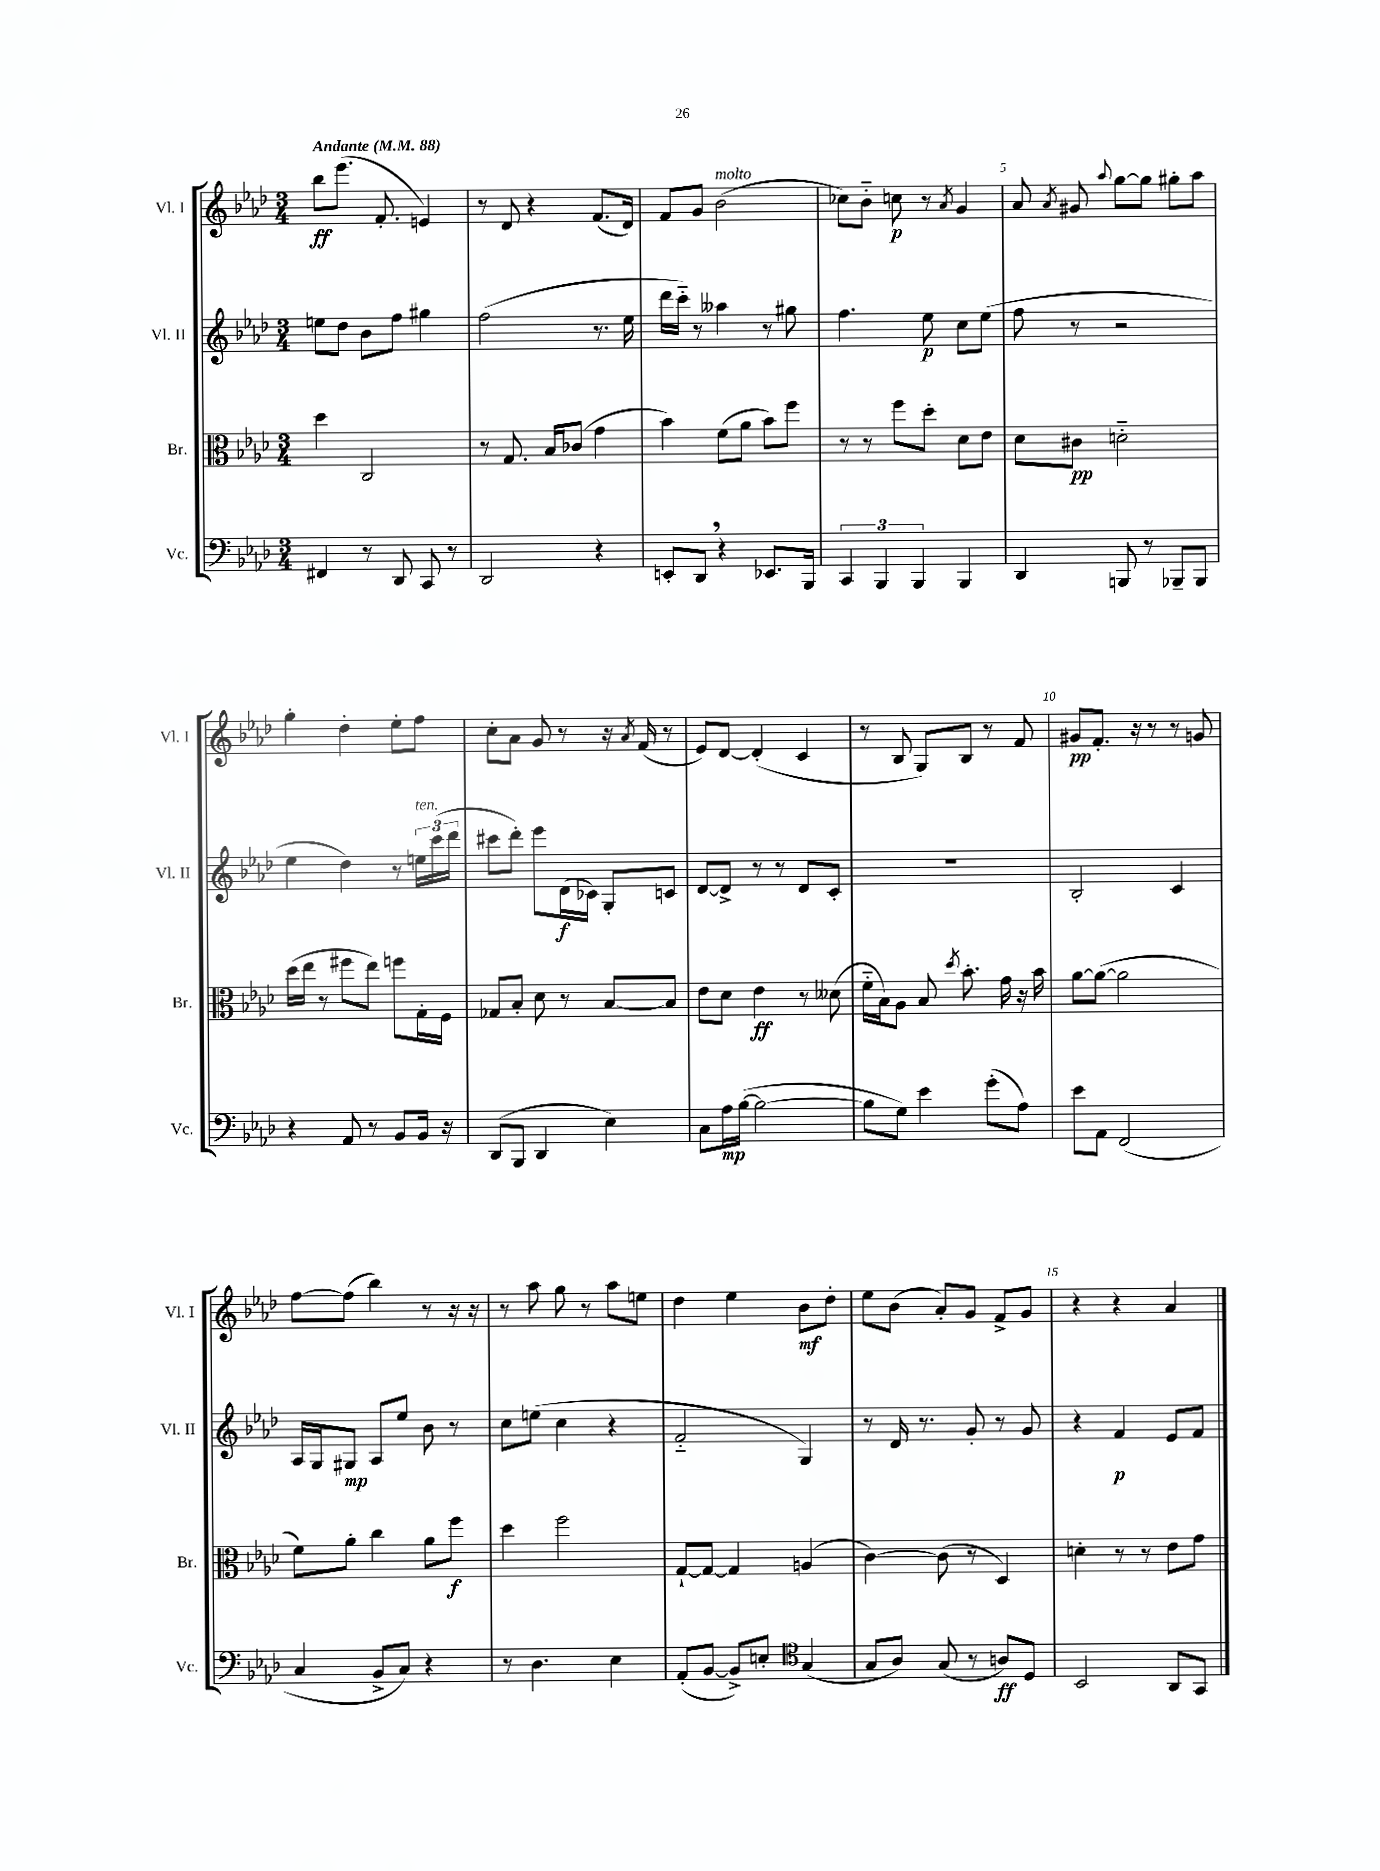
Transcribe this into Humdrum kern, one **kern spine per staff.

**kern	**kern	**kern	**kern
*staff4	*staff3	*staff2	*staff1
*clefF4	*clefC3	*clefG2	*clefG2
*k[b-e-a-d-]	*k[b-e-a-d-]	*k[b-e-a-d-]	*k[b-e-a-d-]
*M3/4	*M3/4	*M3/4	*M3/4
*MM88	*MM88	*MM88	*MM88
4FF#	4dd-	8ee	8bb-
.	.	8dd-	(8.eee-
8r	2C	8b-	.
.	.	.	8.f'
8DD-	.	8ff	.
8CC	.	4gg#	4e)
8r	.	.	.
=	=	=	=
2DD-	8r	(2ff	8r
.	8.G	.	8d-
.	.	.	4r
.	16B-	.	.
.	(8c-	.	.
4r	4g	8.r	(8.f
.	.	16ee-	16d-)
=	=	=	=
8EE'	4b-)	16ddd-	8f
.	.	16ccc'~)	.
8DD-	.	8r	8g
4r	(8f	4aa--	(2b-
.	8a-	.	.
8.EE-	8b-)	8r	.
.	8ff	8gg#	.
16BBB-	.	.	.
=	=	=	=
6CC	8r	4.ff	8cc-)
.	8r	.	8b-'~
6BBB-	.	.	.
.	8ff	.	8cc
6BBB-	.	.	.
.	8dd-'	8ee-	8r
.	.	.	8qa-
4BBB-	8d-	8cc	4g
.	8e-	(8ee-	.
=	=	=	=
4DD-	8d-	8ff	8a-
.	.	.	8qa-
.	8c#	8r	8g#
.	.	.	8qqaa-
8BBB	2d'~	2r	[8gg
8r	.	.	8gg]
8BBB-~	.	.	8gg#'
8BBB-	.	.	8aa-
=	=	=	=
4r	(16dd-	4ee-	4gg'
.	16ee-	.	.
.	8r	.	.
8AA-	8ff#	4dd-)	4dd-'
8r	8ee-)	.	.
8BB-	8ff	8r	8ee-'
16BB-	16G'	24ee	8ff
.	.	(24ccc	.
16r	16F	.	.
.	.	24ddd-	.
=	=	=	=
(8DD-	8G-	8ccc#	8cc'
8BBB-	8B-'	8ddd-')	8a-
4DD-	8d-	8eee-	8g
.	8r	(16d-	8r
.	.	16c-)	.
4E-)	[8B-	8G'	16r
.	.	.	8qa-
.	.	.	(16f
.	8B-]	8c	8r
=	=	=	=
8C	8e-	[8d-	8e-)
16A-	8d-	8d-^]	[8d-
([16B-	.	.	.
2B-_	4e-	8r	(4d-']
.	.	8r	.
.	8r	8d-	4c
.	(8d--	8c'	.
=	=	=	=
8B-]	16f'~	2.r	8r
.	16B-)	.	.
8G)	8A-	.	8B-
4e-	8B-	.	8G)
.	8qdd-	.	.
.	8.b-'	.	8B-
(8g'	.	.	8r
.	16g	.	.
8A-)	16r	.	8f
.	16b-	.	.
=	=	=	=
8e-	[8a-	2B-'	8g#
8AA-	(8a-_	.	8.f'
(2FF	2a-]	.	.
.	.	.	16r
.	.	.	8r
.	.	4c	8r
.	.	.	8g
=	=	=	=
4C	8f)	16A-	[8ff
.	.	16G	.
.	8a-'	8G#	(8ff]
8BB-^	4cc	8A-	4bb-)
8C)	.	8ee-	.
4r	8a-	8b-	8r
.	8ff	8r	16r
.	.	.	16r
=	=	=	=
8r	4dd-	8cc	8r
4.D-	.	(8ee	8aa-
.	2ff	4cc	8gg
.	.	.	8r
4E-	.	4r	8aa-
.	.	.	8ee
=	=	=	=
(8AA-'	[8G`	2f'~	4dd-
[8BB-	8G_	.	.
8BB-^])	4G]	.	4ee-
8E'	.	.	.
*clefC4	*	*	*
(4G	(4A	4G)	8b-
.	.	.	8dd-'
=	=	=	=
8G	[4c)	8r	8ee-
8A-)	.	16d-	(8b-
.	.	8.r	.
(8G	(8c]	.	8a-')
8r	8r	8g'	8g
8A)	4D-)	8r	8f^
8D-	.	8g	8g
=	=	=	=
2BB-	4d'	4r	4r
.	8r	4f	4r
.	8r	.	.
8AA-	8e-	8e-	4a-
8GG	8g	8f	.
==	==	==	==
*-	*-	*-	*-
